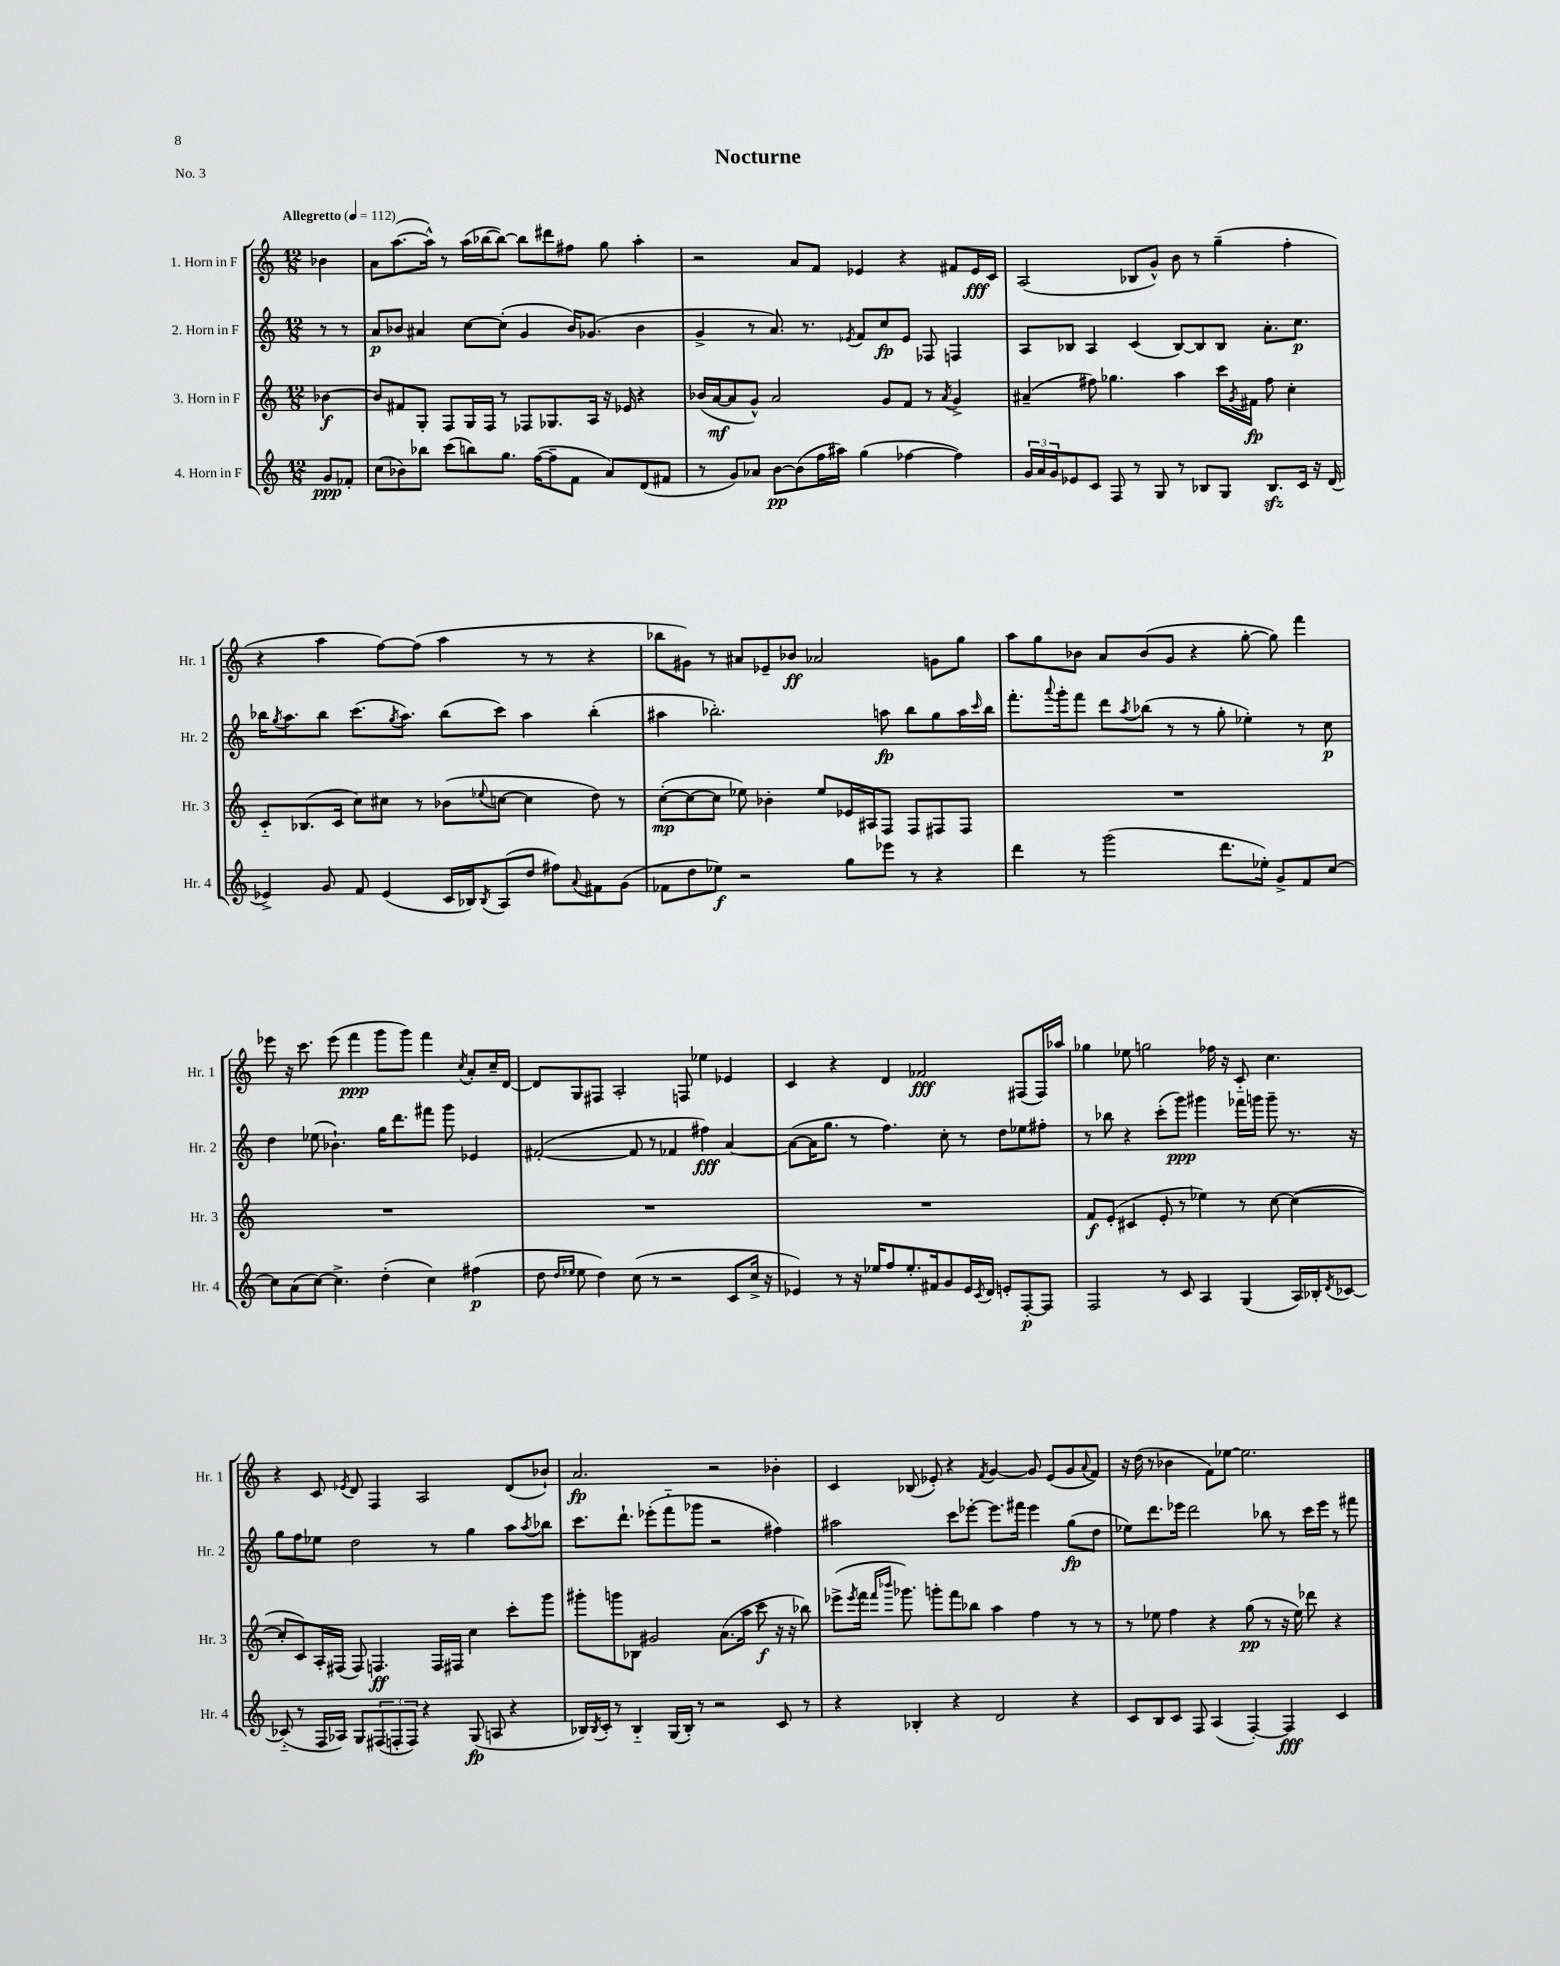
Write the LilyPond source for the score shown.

\header { title = "Nocturne" piece = "No. 3" }
<<
\new StaffGroup <<
\new Staff = "s0" \with { instrumentName = "1. Horn in F" shortInstrumentName = "Hr. 1" } {
    \clef treble \key c \major \numericTimeSignature \time 12/8 \partial 4 \tempo "Allegretto" 4 = 112
    bes'4 |
    a'8 a''8.~( a''16-^) r8 a''16( bes''16~ bes''8~) bes''8 dis'''8 fis''8 g''8 a''4-. |
    r2 a'8 f'8 ees'4 r4 fis'8 ees'16\fff c'16 |
    a2( bes8 g'8-^) b'8 r8 g''4--( f''4-. |
    r4 a''4 f''8~) f''8( a''4 r8 r8 r4 |
    bes''8 gis'8) r8 ais'8 ees'8-- bes'8\ff aes'2 g'8 g''8 |
    a''8 g''8 bes'8 a'8 bes'8( g'8 r4 g''8~-. g''8) f'''4 |
    ees'''8 r16 c'''8. ees'''8( f'''4\ppp g'''8 g'''8) f'''4 \acciaccatura { c''8 } a'8-. c''16-- d'16~ |
    d'8 g8 fis8 a2-. f8 ees''4 ees'4 |
    c'4 r4 d'4 fes'2\fff fis8( fis16) aes''16 |
    ges''4 ees''8 g''2 fes''16 r16 c'8-_ c''4. |
    r4 c'8 \acciaccatura { ees'8 } d'8 f4 a2 d'8( bes'8-!) |
    a'2.\fp r2 bes'4-. |
    c'4 bes8( ees'8-.) r4 \acciaccatura { f'8 } g'4~ g'8 ees'8( g'8 \appoggiatura { a'8 } f'8) |
    r16 d''16( r8 bes'4 f'8) ees''8~ ees''2. \bar "|." |
}
\new Staff = "s1" \with { instrumentName = "2. Horn in F" shortInstrumentName = "Hr. 2" } {
    \clef treble \key c \major \numericTimeSignature \time 12/8 \partial 4
    r8 r8 |
    a'8\p bes'8 ais'4 c''8~ c''8-.( g'4 bes'16) ges'8.( bes'4 |
    g'4-> r8 a'8.) r8. \acciaccatura { ees'8 } f'8 c''8\fp ees'8 fes8 f4 |
    a8 bes8 a4 c'4( bes8~) bes8 bes8 a'8.-. c''8.\p |
    bes''16 \acciaccatura { g''8 } a''8. bes''8 c'''8.( \acciaccatura { g''8 } a''8.) bes''8( c'''8) a''4 bes''4-.( |
    ais''4 bes''2.-.) a''8\fp bes''8 g''8 a''16 \grace { c'''16 } bes''16 |
    f'''8.-. \appoggiatura { a'''8 } g'''16-. f'''8 d'''8 \acciaccatura { a''8 } bes''8( r8 r8 g''8-. ees''4-.) r8 c''8\p |
    d''4 ees''8( bes'4.-!) g''16 d'''8. fis'''8 g'''8 ees'4 |
    fis'2~-.( fis'8 r8 fes'4 fis''4\fff) a'4~ |
    a'8~( a'16 g''8. r8 f''4.) c''8-. r8 d''8 ees''8 fis''8-. |
    r8 bes''8 r4 c'''8-.( g'''8\ppp) gis'''4 fes'''16 g'''16 g'''8-- r8. r16 |
    g''8 f''8 ees''8 d''2 r8 g''4 a''8 \acciaccatura { a''8 } bes''8 |
    c'''8. d'''8.-! ees'''8-.( f'''8-_ ges'''8 r2 fis''4) |
    ais''2 c'''8 ees'''8~-. ees'''8. fis'''16 ees'''4 g''8\fp( d''8 |
    ees''8) d'''8. ees'''16 d'''2 bes''8 r8 c'''16 ees'''16 r8 fis'''8 \bar "|." |
}
\new Staff = "s2" \with { instrumentName = "3. Horn in F" shortInstrumentName = "Hr. 3" } {
    \clef treble \key c \major \numericTimeSignature \time 12/8 \partial 4
    bes'4~\f |
    bes'8 fis'8 g8-. f8 g16 f16 r8 fes8 ges8. a16 r16 ees'16 r4 |
    bes'16( a'16~\mf a'8 g'8-^) a'2 g'8 f'8 r8 \acciaccatura { a'8 } g'4-> |
    ais'4--( fis''8) ges''4. a''4 c'''16 \acciaccatura { g'8 } fis'16\fp fis''8 c''4-. |
    c'8-_ bes8.( c'16 c''8) cis''8 r8 bes'8( \appoggiatura { ees''8 } c''8~ c''4 d''8) r8 |
    c''8~-.\mp( c''8~ c''8 ees''8) bes'4-. ees''8 ees'16 ais16 f8 f8 fis8 fis8 |
    R1. |
    R1. |
    R1. |
    R1. |
    f'8\f e'8-.( cis'4 e'8-. r8 ees''4) r8 c''8~ c''4~( |
    c''8-. c'8) a16-. fis16( fis8) f4.\ff f16 fis16 c''4 c'''8-. g'''8 |
    gis'''8-. g'''8 bes8 gis'2 a'8.( a''16 c'''8\f r16 r16 bes''8) |
    ees'''8->( \acciaccatura { ees'''8 } f'''16 \grace { f'''16 bes'''16 } ges'''8.) g'''8-. f'''8 bes''8 a''4 f''4 r8 r8 |
    r8 ees''8 f''4 r4 g''8\pp( r8 r16 ees''16) des'''8 r4 \bar "|." |
}
\new Staff = "s3" \with { instrumentName = "4. Horn in F" shortInstrumentName = "Hr. 4" } {
    \clef treble \key c \major \numericTimeSignature \time 12/8 \partial 4
    g'8\ppp fes'8-. |
    c''8( bes'8) bes''8 c'''8( b''8) g''8. f''16~( f''8-- f'8 a'8) d'8( fis'8 |
    r8 g'8) aes'8 b'8~\pp b'8( f''16 ais''16) g''4( fes''4~ fes''4) |
    \tuplet 3/2 { g'16 a'16 g'16 } ees'8 c'8 f8 r8 g8 r8 bes8 g8 bes8.\sfz c'16 r16 d'16( |
    ees'4->) g'8 f'8 ees'4( c'16 bes16) \acciaccatura { bes8 } a8( d''8 fis''8) \appoggiatura { a'8 } fis'8 g'8( |
    fes'8 d''8 ees''8\f) r2 g''8 ees'''8 r8 r4 |
    d'''4 r8 g'''2( d'''8. ees''16-.) g'8-> f'8 c''8~ |
    c''8 a'8( c''8~) c''4.-> d''4-.( c''4) fis''4\p( |
    d''8 \grace { d''16 ees''16 } ees''8 d''4) c''8( r8 r2 c'8 c''16-> r16 |
    ees'4) r8 r16 ees''16 f''8 ees''8.-. fis'16 g'8 ees'16 \acciaccatura { c'8 } d'16 e'8-. f8~-.\p f8 |
    f2 r8 c'8 a4 g4( a16) bes16-. \acciaccatura { d'8 } ces'8~ |
    ces'8-_( r8 f16 aes16) g8 \tuplet 3/2 { fis8( f8-. f8) } r4 g8\fp( a8 r4 |
    bes16) \acciaccatura { bes8 } c'16-. r8 bes4-_ g16( bes16-.) r8 r2 c'8 r8 |
    r4 bes4-. r4 d'2 r4 |
    c'8 b8 c'8 f8 a4( f4~-.) f4\fff c'4 \bar "|." |
}
>>
>>
\layout { \context { \Score \remove "Bar_number_engraver" } }
